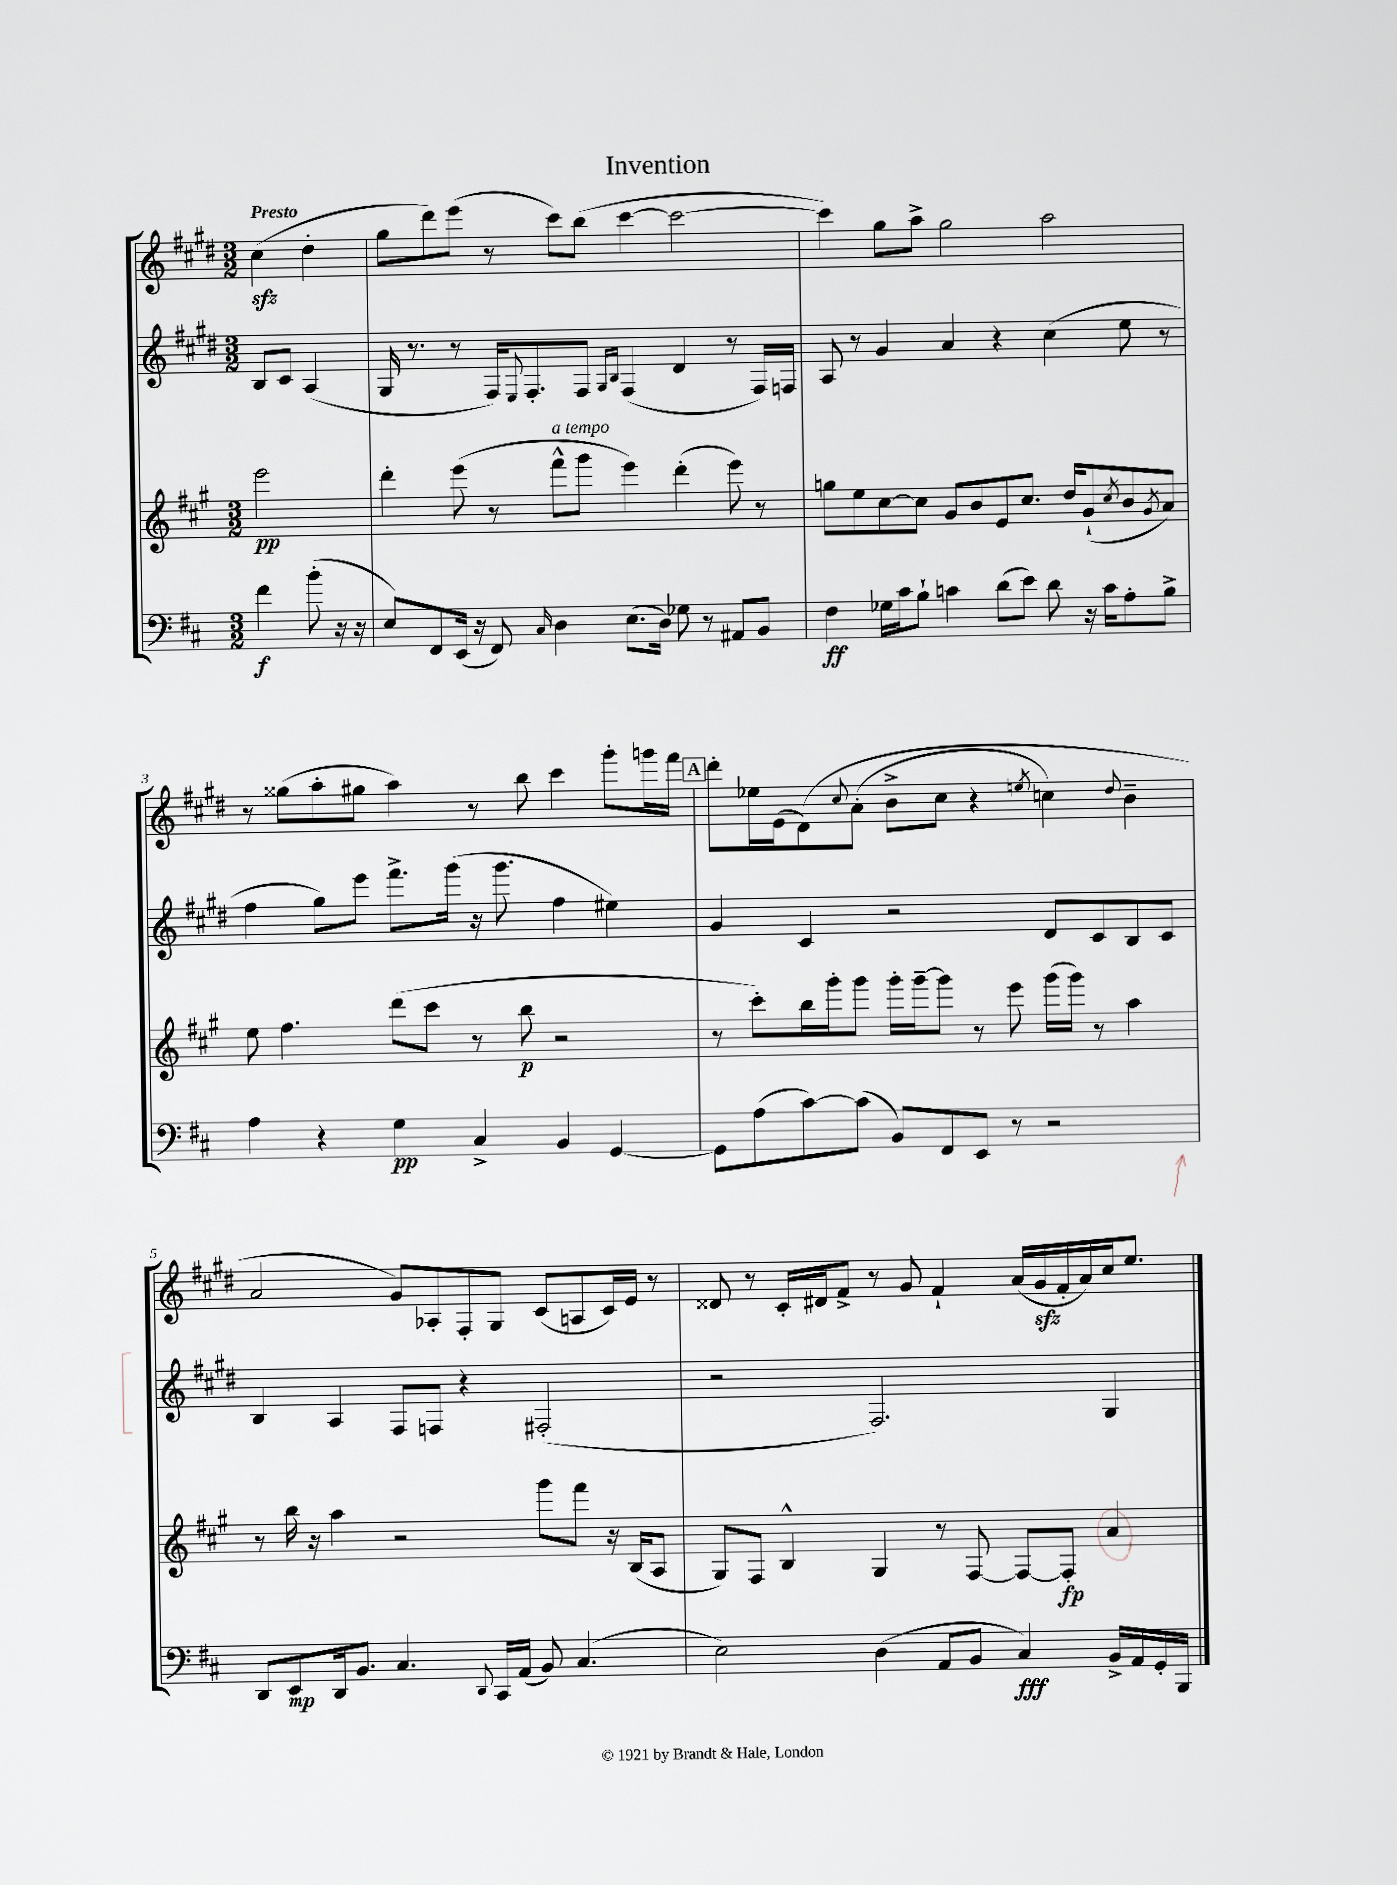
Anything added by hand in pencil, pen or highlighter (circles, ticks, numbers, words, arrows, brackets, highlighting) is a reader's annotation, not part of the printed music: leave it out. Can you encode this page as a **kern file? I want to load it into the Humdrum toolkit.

**kern	**dynam	**kern	**dynam	**kern	**kern
*part4	*part4	*part3	*part3	*part2	*part1
*staff4	*staff4	*staff3	*staff3	*staff2	*staff1
*clefF4	*	*clefG2	*	*clefG2	*clefG2
*k[f#c#]	*	*k[f#c#g#]	*	*k[f#c#g#d#]	*k[f#c#g#d#]
*M3/2	*	*M3/2	*	*M3/2	*M3/2
=	=	=	=	=	=
!	!	!	!	!	!LO:TX:a:B:t=Presto
4f#\	f	2eee\	pp	8B/L	(4cc#zz\
.	.	.	.	8c#/J	.
(8b'\	.	.	.	(4A/	4dd#'\
16r	.	.	.	.	.
16r	.	.	.	.	.
=1	=1	=1	=1	=1	=1
8E/L)	.	4ddd'\	.	16G#/	8gg#\L
.	.	.	.	8.r	.
8FF#/	.	.	.	.	8ddd#\)
(16EE/Jk	.	(8eee\	.	8r	(8eee\J
16r	.	.	.	.	.
8FF#/)	.	8r	.	16F#/KL)	8r
.	.	.	.	8qqE/	.
.	.	.	.	8.F#'/	.
16qqC#/	.	.	.	.	.
!	!	!LO:TX:a:i:t=a tempo	!	!	!
4D\	.	8fff#^^\L	.	.	8ccc#\L)
.	.	8ggg#\J	.	8F#/J	(8bb\J
.	.	.	.	16qqG#/LL	.
.	.	.	.	16qqB/JJ	.
(8.E\L	.	4eee\)	.	(4F#/	[4ccc#\
16D\Jk)	.	.	.	.	.
8G-X\	.	(4ddd'\	.	4d#/	2ccc#\_
8r	.	.	.	.	.
8AA#X/L	.	8eee\)	.	8r	.
8BB/J	.	8r	.	16F#/LL)	.
.	.	.	.	16Fn/JJ	.
=2	=2	=2	=2	=2	=2
4F#\	ff	8ggn\L	.	8A/	4ccc#\])
.	.	8ee\	.	8r	.
16G-X\LL	.	[8cc#\	.	4g#/	8gg#\L
16c#\J	.	.	.	.	.
8B`\J	.	8cc#\J]	.	.	8aa^\J
4cn\	.	8g#/L	.	4a/	2gg#\
.	.	8b/	.	.	.
(8d\L	.	8e/	.	4r	.
8e\J)	.	8.cc#/J	.	.	.
8d\	.	.	.	(4cc#\	2aa\
.	.	16dd/KL	.	.	.
16r	.	(8g#`/	.	.	.
16c\KL	.	.	.	.	.
.	.	8qcc#/	.	.	.
8A'\	.	8b/	.	8ee\	.
.	.	8qg#/	.	.	.
8B^\J	.	8a/J)	.	8r	.
!!LO:LB:g=z
=3	=3	=3	=3	=3	=3
4A\	.	8ee\	.	4ff#\	8r
.	.	4.ff#\	.	.	(8gg##X\L
4r	.	.	.	8gg#\L)	8aa'\
.	.	.	.	8eee\J	8gg#X\J
4G\	pp	(8ddd\L	.	8.fff#^\L	4aa\)
.	.	8ccc#\J	.	.	.
.	.	.	.	(16ggg#\Jk	.
4C#^/	.	8r	.	16r	8r
.	.	.	.	8.ggg#\	.
.	.	8bb\	p	.	8bb\
4BB/	.	2r	.	4ff#\	4ccc#\
[4GG/	.	.	.	4ee#X\)	8ggg#'\L
.	.	.	.	.	16gggn\L
.	.	.	.	.	16fff#\JJ
!!LO:REH:place=s1:t=A
=4	=4	=4	=4	=4	=4
8GG\L]	.	8r	.	4g#/	8ddd#'\L
(8A\	.	8ccc#'\L)	.	.	16ee-X\L
.	.	.	.	.	(16e\J
[8c#\)	.	16bb\L	.	4c#/	(8d#\)
.	.	16ggg#'\J	.	.	.
.	.	.	.	.	8qqcc#/
(8c#\J]	.	8ggg#\J	.	.	(8a'\J
8BB/L)	.	16ggg#'\LL	.	2r	8b^\L
.	.	[16ggg#~\J	.	.	.
8FF#/	.	8ggg#\J]	.	.	8cc#\J
8EE/J	.	8r	.	.	4r
8r	.	8eee\	.	.	.
.	.	.	.	.	8qeen/
2r	.	(16ggg#\LL	.	8d#/L	4ccn\)
.	.	16ggg#\JJ)	.	.	.
.	.	8r	.	8c#/	.
.	.	.	.	.	8qqdd#/
.	.	4aa\	.	8B/	4b~\
.	.	.	.	8c#/J	.
!!LO:LB:g=z
=5	=5	=5	=5	=5	=5
8DD/L	.	8r	.	4B/	2a/
8EE/	mp	16bb\	.	.	.
.	.	16r	.	.	.
16DD/k	.	4aa\	.	4A/	.
8.BB/J	.	.	.	.	.
4.C#/	.	2r	.	8F#/L	8g#/L)
.	.	.	.	8Fn/J	8A-X'/
.	.	.	.	4r	8F#'/
8qqDD/	.	.	.	.	.
16CC#/LL	.	.	.	.	8G#/J
(16AA/JJ	.	.	.	.	.
8BB/)	.	8ggg#\L	.	(2F#X'/	(8c#/L
(4.C#/	.	8fff#\J	.	.	8An/
.	.	16r	.	.	16c#/L)
.	.	(16B/KL	.	.	16e/JJ
.	.	8A/J	.	.	8r
=6	=6	=6	=6	=6	=6
2E\)	.	8G#/L)	.	2r	8d##X/
.	.	8F#/J	.	.	8r
.	.	4B^^/	.	.	16c#'/LL
.	.	.	.	.	16d#X/J
.	.	.	.	.	8f#^/J
(4D\	.	4G#/	.	2.F#/)	8r
.	.	.	.	.	8g#/
8AA/L	.	8r	.	.	4f#`/
8BB/J	.	[8F#/	.	.	.
4C#/)	fff	8F#/L_	.	.	(16a/LL
.	.	.	.	.	16g#zz/
.	.	8F#'/J]	fp	.	16f#'/
.	.	.	.	.	16a/)
16BB^/LL	.	4a/	.	4G#/	16cc#/J
16AA/	.	.	.	.	8.ee/J
16GG'/	.	.	.	.	.
16BBB/JJ	.	.	.	.	.
==	==	==	==	==	==
*-	*-	*-	*-	*-	*-
